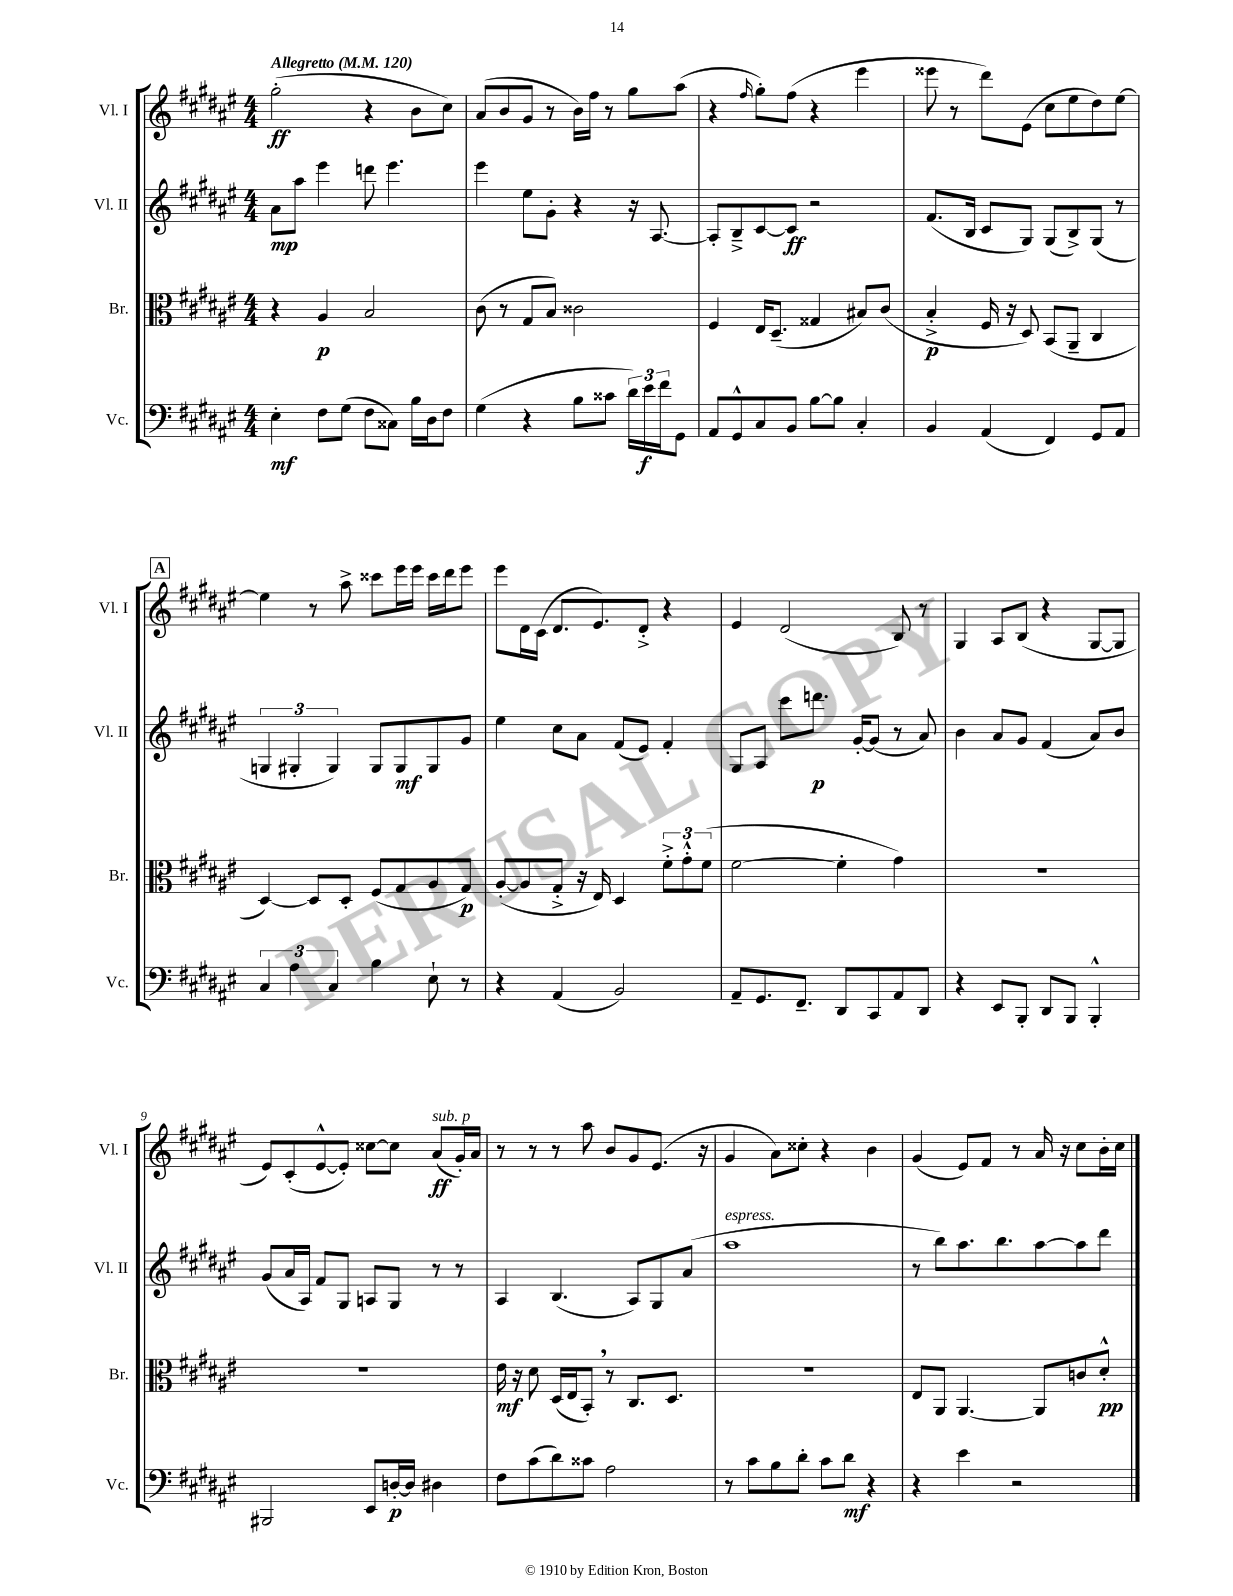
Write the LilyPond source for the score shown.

<<
\new StaffGroup <<
\new Staff = "s0" \with { instrumentName = "Vl. I" shortInstrumentName = "Vl. I" } {
    \clef treble \key fis \major \numericTimeSignature \time 4/4 \tempo "Allegretto" 4 = 120
    gis''2-.\ff( r4 b'8 cis''8) |
    ais'8( b'8 gis'8 r8 b'16) fis''16 r8 gis''8 ais''8( |
    r4 \grace { fis''16 } gis''8-.) fis''8( r4 eis'''4 |
    eisis'''8 r8 dis'''8) eis'8( cis''8 eis''8 dis''8) eis''8~ |
    \mark \markup { \box "A" } eis''4 r8 ais''8-> cisis'''8 eis'''16 eis'''16 cisis'''16 dis'''16 eis'''8 |
    eis'''8 dis'16 cis'16( dis'8. eis'8.) dis'8-.-> r4 |
    eis'4 dis'2( b8) r8 |
    gis4 ais8 b8( r4 gis8~ gis8 |
    eis'8) cis'8-.( eis'8~-^ eis'8-.) cisis''8~ cisis''8 ais'8\ff^\markup { \italic "sub. p" }( gis'16-.) ais'16 |
    r8 r8 r8 ais''8 b'8 gis'8 eis'8.( r16 |
    gis'4 ais'8) cisis''8-. r4 b'4 |
    gis'4( eis'8) fis'8 r8 ais'16 r16 cis''8 b'16-. cis''16 \bar "|." |
}
\new Staff = "s1" \with { instrumentName = "Vl. II" shortInstrumentName = "Vl. II" } {
    \clef treble \key fis \major \numericTimeSignature \time 4/4
    ais'8\mp ais''8 eis'''4 d'''8 eis'''4. |
    eis'''4 eis''8 gis'8-. r4 r16 ais8.~ |
    ais8-. b8---> cis'8~ cis'8\ff r2 |
    fis'8.( b16 cis'8 gis8) gis8( b8->) gis8( r8 |
    \mark \markup { \box "A" } \tuplet 3/2 { g4 gis4-. gis4) } gis8 gis8\mf gis8 gis'8 |
    eis''4 cis''8 ais'8 fis'8( eis'8) fis'4-. |
    gis8 ais8 cis'''8 d'''8.\p gis'16~-. gis'8( r8 ais'8) |
    b'4 ais'8 gis'8 fis'4( ais'8) b'8 |
    gis'8( ais'16 ais16) fis'8 gis8 a8 gis8 r8 r8 |
    ais4 b4.( ais8) gis8 ais'8( |
    ais''1^\markup { \italic "espress." } |
    r8 b''8) ais''8. b''8. ais''8~ ais''8 dis'''8 \bar "|." |
}
\new Staff = "s2" \with { instrumentName = "Br." shortInstrumentName = "Br." } {
    \clef alto \key fis \major \numericTimeSignature \time 4/4
    r4 ais4\p b2 |
    cis'8( r8 gis8 b8) cisis'2 |
    fis4 eis16 dis8.--( gisis4 bis8) cis'8( |
    b4-.->\p fis16 r16 dis8) b,8( ais,8-- cis4 |
    \mark \markup { \box "A" } dis4~) dis8 dis8-. fis8( gis8 ais8 gis8\p) |
    ais8~-.( ais8 gis8-.-> r16 eis16) dis4 \tuplet 3/2 { fis'8-.-> gis'8-.-^ fis'8( } |
    fis'2~ fis'4-. gis'4) |
    R1 |
    R1 |
    eis'16\mf r16 dis'8 dis16( eis16 b,8-.) \breathe r8 cis8. dis8. |
    R1 |
    eis8 ais,8 ais,4.~ ais,8 c'8 dis'8-.-^\pp \bar "|." |
}
\new Staff = "s3" \with { instrumentName = "Vc." shortInstrumentName = "Vc." } {
    \clef bass \key fis \major \numericTimeSignature \time 4/4
    eis4-.\mf fis8 gis8( fis8 cisis8) b16 dis16 fis8 |
    gis4( r4 b8 cisis'8 \tuplet 3/2 { dis'16) eis'16\f fis'16 } gis,8 |
    ais,8 gis,8-^ cis8 b,8 b8~ b8 cis4-. |
    b,4 ais,4( fis,4) gis,8 ais,8 |
    \mark \markup { \box "A" } \tuplet 3/2 { cis4 ais4 cis4 } b4 eis8-! r8 |
    r4 ais,4( b,2) |
    ais,8-- gis,8. fis,8.-- dis,8 cis,8 ais,8 dis,8 |
    r4 eis,8 b,,8-. dis,8 b,,8 b,,4-.-^ |
    bis,,2 eis,8 d16~-.\p d16 dis4 |
    fis8 cis'8( dis'8) cisis'8 ais2 |
    r8 cis'8 b8 dis'8-. cis'8 dis'8\mf r4 |
    r4 eis'4 r2 \bar "|." |
}
>>
>>
